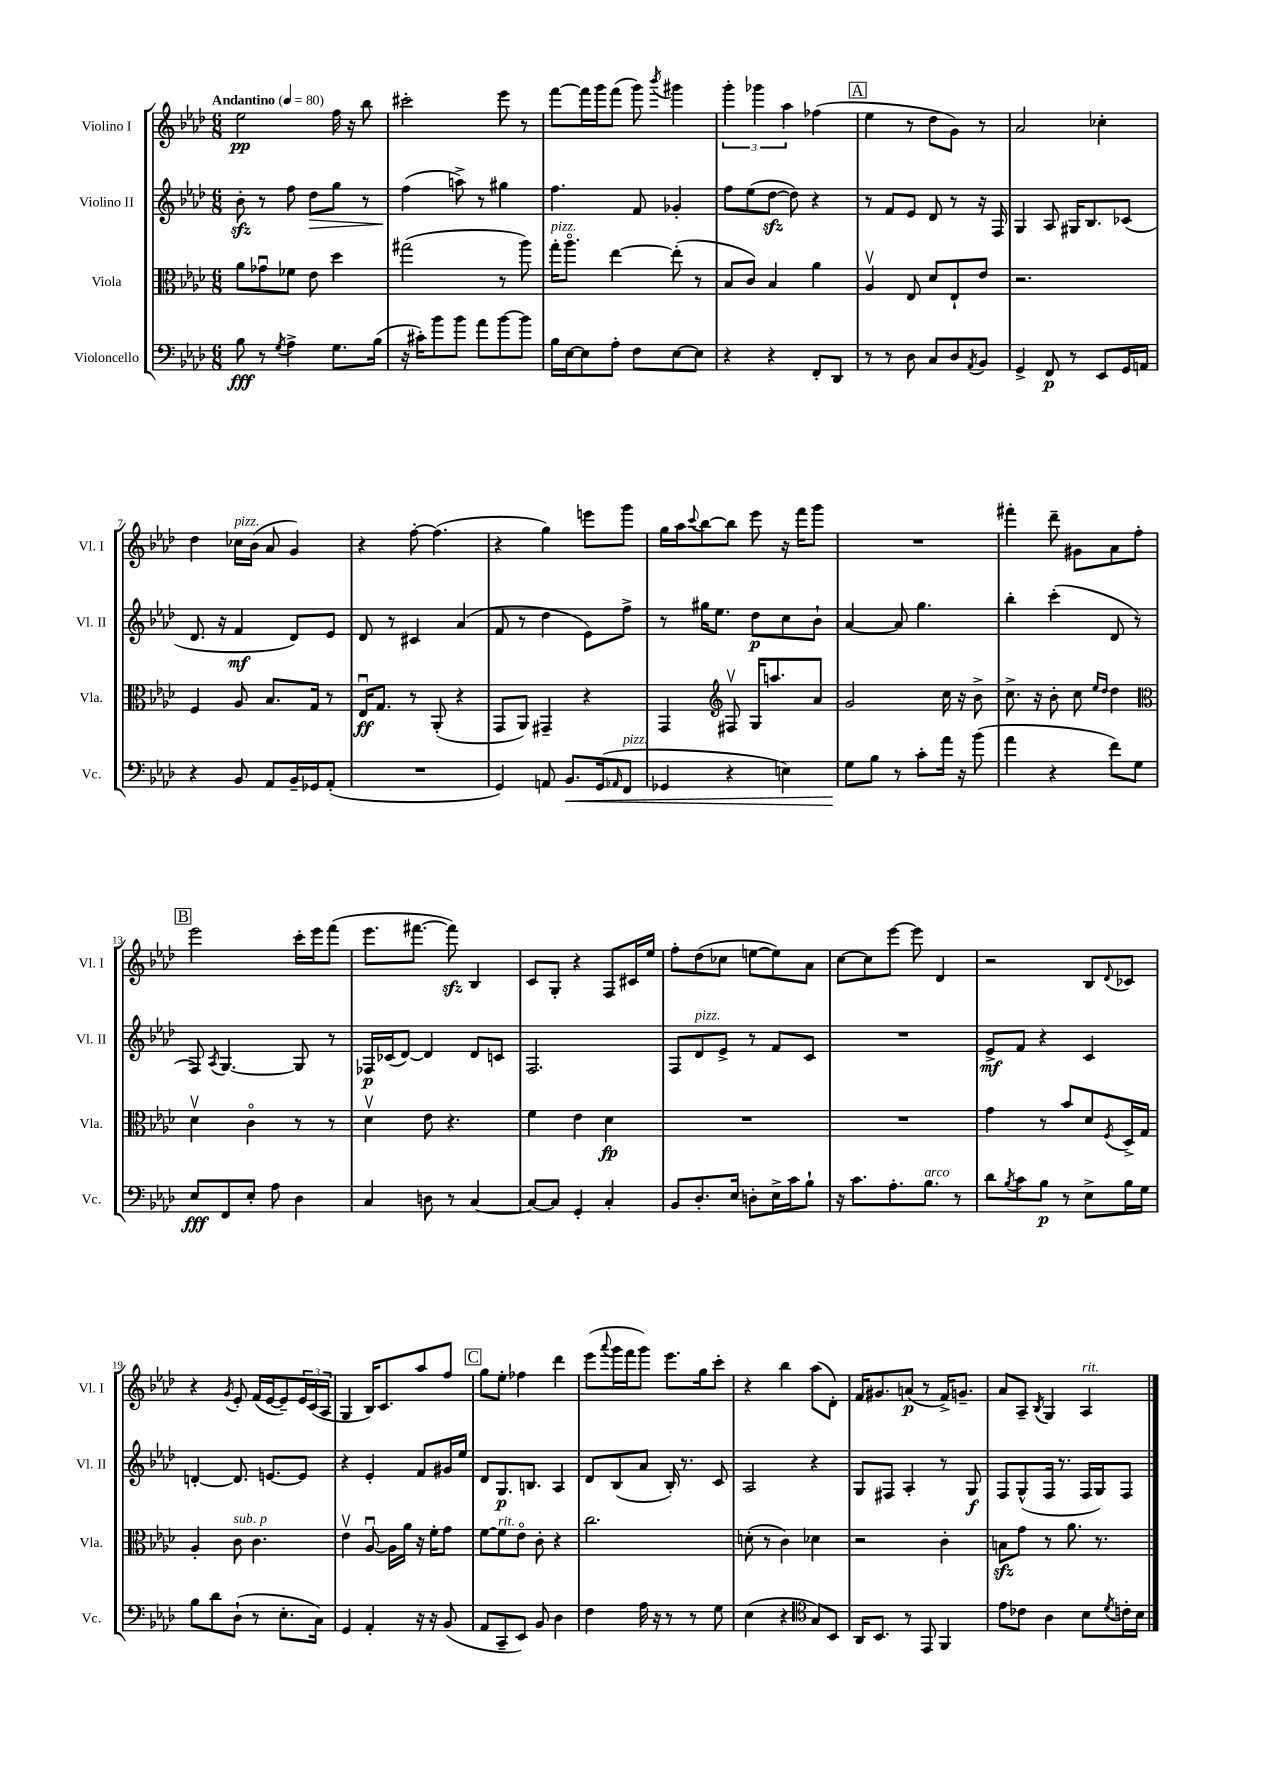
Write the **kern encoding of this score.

**kern	**kern	**kern	**kern
*staff4	*staff3	*staff2	*staff1
*clefF4	*clefC3	*clefG2	*clefG2
*k[b-e-a-d-]	*k[b-e-a-d-]	*k[b-e-a-d-]	*k[b-e-a-d-]
*M6/8	*M6/8	*M6/8	*M6/8
*MM80	*MM80	*MM80	*MM80
8B-	8a-	8b-'	2ee-
8r	8g-u	8r	.
8qG	.	.	.
4A-^	8f-	8ff	.
.	8e-	8dd-	.
8.G	4dd-	8gg	16ff
.	.	.	16r
.	.	8r	8bb-
(16B-	.	.	.
=	=	=	=
16r	(2gg#	(4ff	2ccc#'
16c#')	.	.	.
8b-	.	.	.
8b-	.	8aa^)	.
8a-	.	8r	.
[8b-	8r	4gg#	8eee-
8b-]	8aa-)	.	8r
=	=	=	=
16B-	16gg'	4.ff	[8fff
[16E-	8.aa-o	.	.
8E-]	.	.	16fff]
.	.	.	16ggg
8A-'	[4ee-	.	(8fff
8F	.	8f	8ggg)
.	.	.	8qbbb-
[8E-	(8ee-']	4g-'	4ggg#
8E-]	8r	.	.
=	=	=	=
4r	8B-	8ff	6ggg'
.	8c)	(8ee-	.
.	.	.	6ggg-
4r	4B-	[8dd-	.
.	.	.	6aa-
.	.	8dd-])	.
8FF'	4a-	4r	(4ff-
8DD-	.	.	.
=	=	=	=
8r	4A-v	8r	4ee-
8r	.	8f	.
8D-	8E-	8e-	8r
8C	8d-	8d-	8dd-
8D-	8E-`	8r	8g)
8qAA-	.	.	.
8BB-	8e-	16r	8r
.	.	16F	.
=	=	=	=
4GG^	2.r	4G	2a-
8FF	.	8A-	.
8r	.	16G#	.
.	.	8.B-	.
8EE-	.	.	4cc-'
16GG	.	(8c-	.
16AA	.	.	.
=	=	=	=
4r	4F	8.d-	4dd-
.	.	16r	.
8BB-	8A-	4f	16cc-
.	.	.	(16b-
8AA-	8.B-	.	8a-
16BB-~	.	8d-)	4g)
16GG-	16G	.	.
(8AA-'	8r	8e-	.
=	=	=	=
2.r	16E-u	8d-	4r
.	8.G	.	.
.	.	8r	.
.	8r	4c#	[8ff'
.	(8AA-'	.	(4.ff]
.	4r	(4a-	.
=	=	=	=
4GG)	8GG	8f	4r
.	8AA-)	8r	.
8AA	4GG#~	4dd-	4gg)
8.BB-	.	.	.
.	4r	8e-)	8eee
(16GG	.	.	.
16qqAA-	.	.	.
8FF	.	8ff^	8ggg
=	=	=	=
4GG-	4GG	8r	16gg
.	.	.	16aa-
.	.	.	8qqccc
.	.	16gg#	[8bb-
.	.	8.ee-	.
*	*clefG2	*	*
4r	8F#v	.	8bb-]
.	16G	8dd-	8eee-
.	8.aa	.	.
4E)	.	8cc	16r
.	.	.	16fff
.	8a-	8b-`	8ggg
=	=	=	=
8G	2g	[4a-	2.r
8B-	.	.	.
8r	.	8a-]	.
8c'	.	4.gg	.
16a-	16cc	.	.
16r	16r	.	.
(8b-	8b-^	.	.
=	=	=	=
4a-	8.cc^	4bb-'	4fff#'
.	16r	.	.
4r	8b-'	(4ccc'	8ddd-~
.	8cc	.	8g#
.	16qqee-	.	.
.	16qqdd-	.	.
8f)	4dd-	8d-	8a-
8G	.	8r	8ff'
=	=	=	=
*	*clefC3	*	*
8E-	4d-v	8F)	2eee-
.	.	8qA-	.
8FF	.	[4.G	.
8E-'	4co	.	.
8A-	.	.	.
4D-	8r	8G]	16ccc'
.	.	.	16eee-
.	8r	8r	(8fff
=	=	=	=
4C	4d-v	16F-	8.eee-
.	.	(16c-	.
.	.	[8d-)	.
.	.	.	[8.fff#
8D	8e-	4d-]	.
8r	4.r	.	8fff#])
[4C	.	8d-	4B-
.	.	8c	.
=	=	=	=
8C_	4f	2.F	8c
8C]	.	.	8G'
4GG'	4e-	.	4r
4C'	4d-	.	8F
.	.	.	16c#
.	.	.	16ee-
=	=	=	=
8BB-	2.r	8F	8ff'
8.D-'	.	8d-	(8dd-
.	.	8e-^	8cc-
16E-	.	.	.
8D'	.	8r	[8ee
16E-^	.	8f	8ee])
16c	.	.	.
8B-`	.	8c	8a-
=	=	=	=
16r	2.r	2.r	[8cc
8.c	.	.	.
.	.	.	8cc]
8.A-'	.	.	[8eee-
.	.	.	8eee-]
8.B-	.	.	.
.	.	.	4d-
8r	.	.	.
=	=	=	=
8d-	4g	8e-^	2r
8qB-	.	.	.
8c	.	8f	.
8B-	8r	4r	.
8r	8b-	.	.
8E-^	8d-	4c	8B-
.	8qF	.	8qqd-
16B-	16D-^	.	8c-
16G	16G	.	.
=	=	=	=
8B-	4A-'	[4d'	4r
8d-	.	.	.
.	.	.	8qg
(8D-`	8c	8.d]	8e-'
8r	4.c	.	(16f
.	.	[8.e	[16e-
8.E-'	.	.	8e-~])
.	.	8e]	24e-
.	.	.	(24c
16C)	.	.	.
.	.	.	24A-
=	=	=	=
4GG	4e-v	4r	4G
4AA-'	[8A-u	4e-'	16B-)
.	.	.	8.c
.	16A-]	.	.
.	16a-	.	.
16r	16r	8f	8aa-
16r	16f'	.	.
(8BB-	8g	16g#	8ff
.	.	16ee-	.
=	=	=	=
8AA-	[8f	8d-	8gg
8CC~	8f]	8.G	8ee-'
8EE-)	8e-o	.	4ff-
.	.	8.B	.
8BB-	8c'	.	.
4D-	4r	4A-	4ddd-
=	=	=	=
4F	2.cc	8d-	(8eee-
.	.	.	8qqaaa-
.	.	(8B-	16ggg
.	.	.	16fff
16A-	.	8a-	8ggg)
16r	.	.	.
8r	.	16B-')	8.eee-
.	.	8.r	.
8r	.	.	.
.	.	.	16gg
8G	.	8c	8ccc'
=	=	=	=
(4E-	(8d'	2A-	4r
.	8r	.	.
4r	4c)	.	4bb-
*clefC4	*	*	*
8G)	4d-	4r	(8aa-
8BB-	.	.	8d-')
=	=	=	=
16AA-	2r	8G	16f
8.BB-	.	.	8.g#
.	.	8F#	.
8r	.	4A-'	(8a
8EE-	.	.	8r
4FF	4c'	8r	16f^)
.	.	.	8.g~
.	.	8G	.
=	=	=	=
8e-	8B	8F	8a-
8c-	8g	(8G^^	8A-~
.	.	.	8qB-
4A-	8r	16F	4G
.	.	8.r	.
.	8.a-	.	.
8B-	.	16F	4A-
.	8.r	16G)	.
8qd-	.	.	.
16c'	.	8F	.
16B-	.	.	.
==	==	==	==
*-	*-	*-	*-
